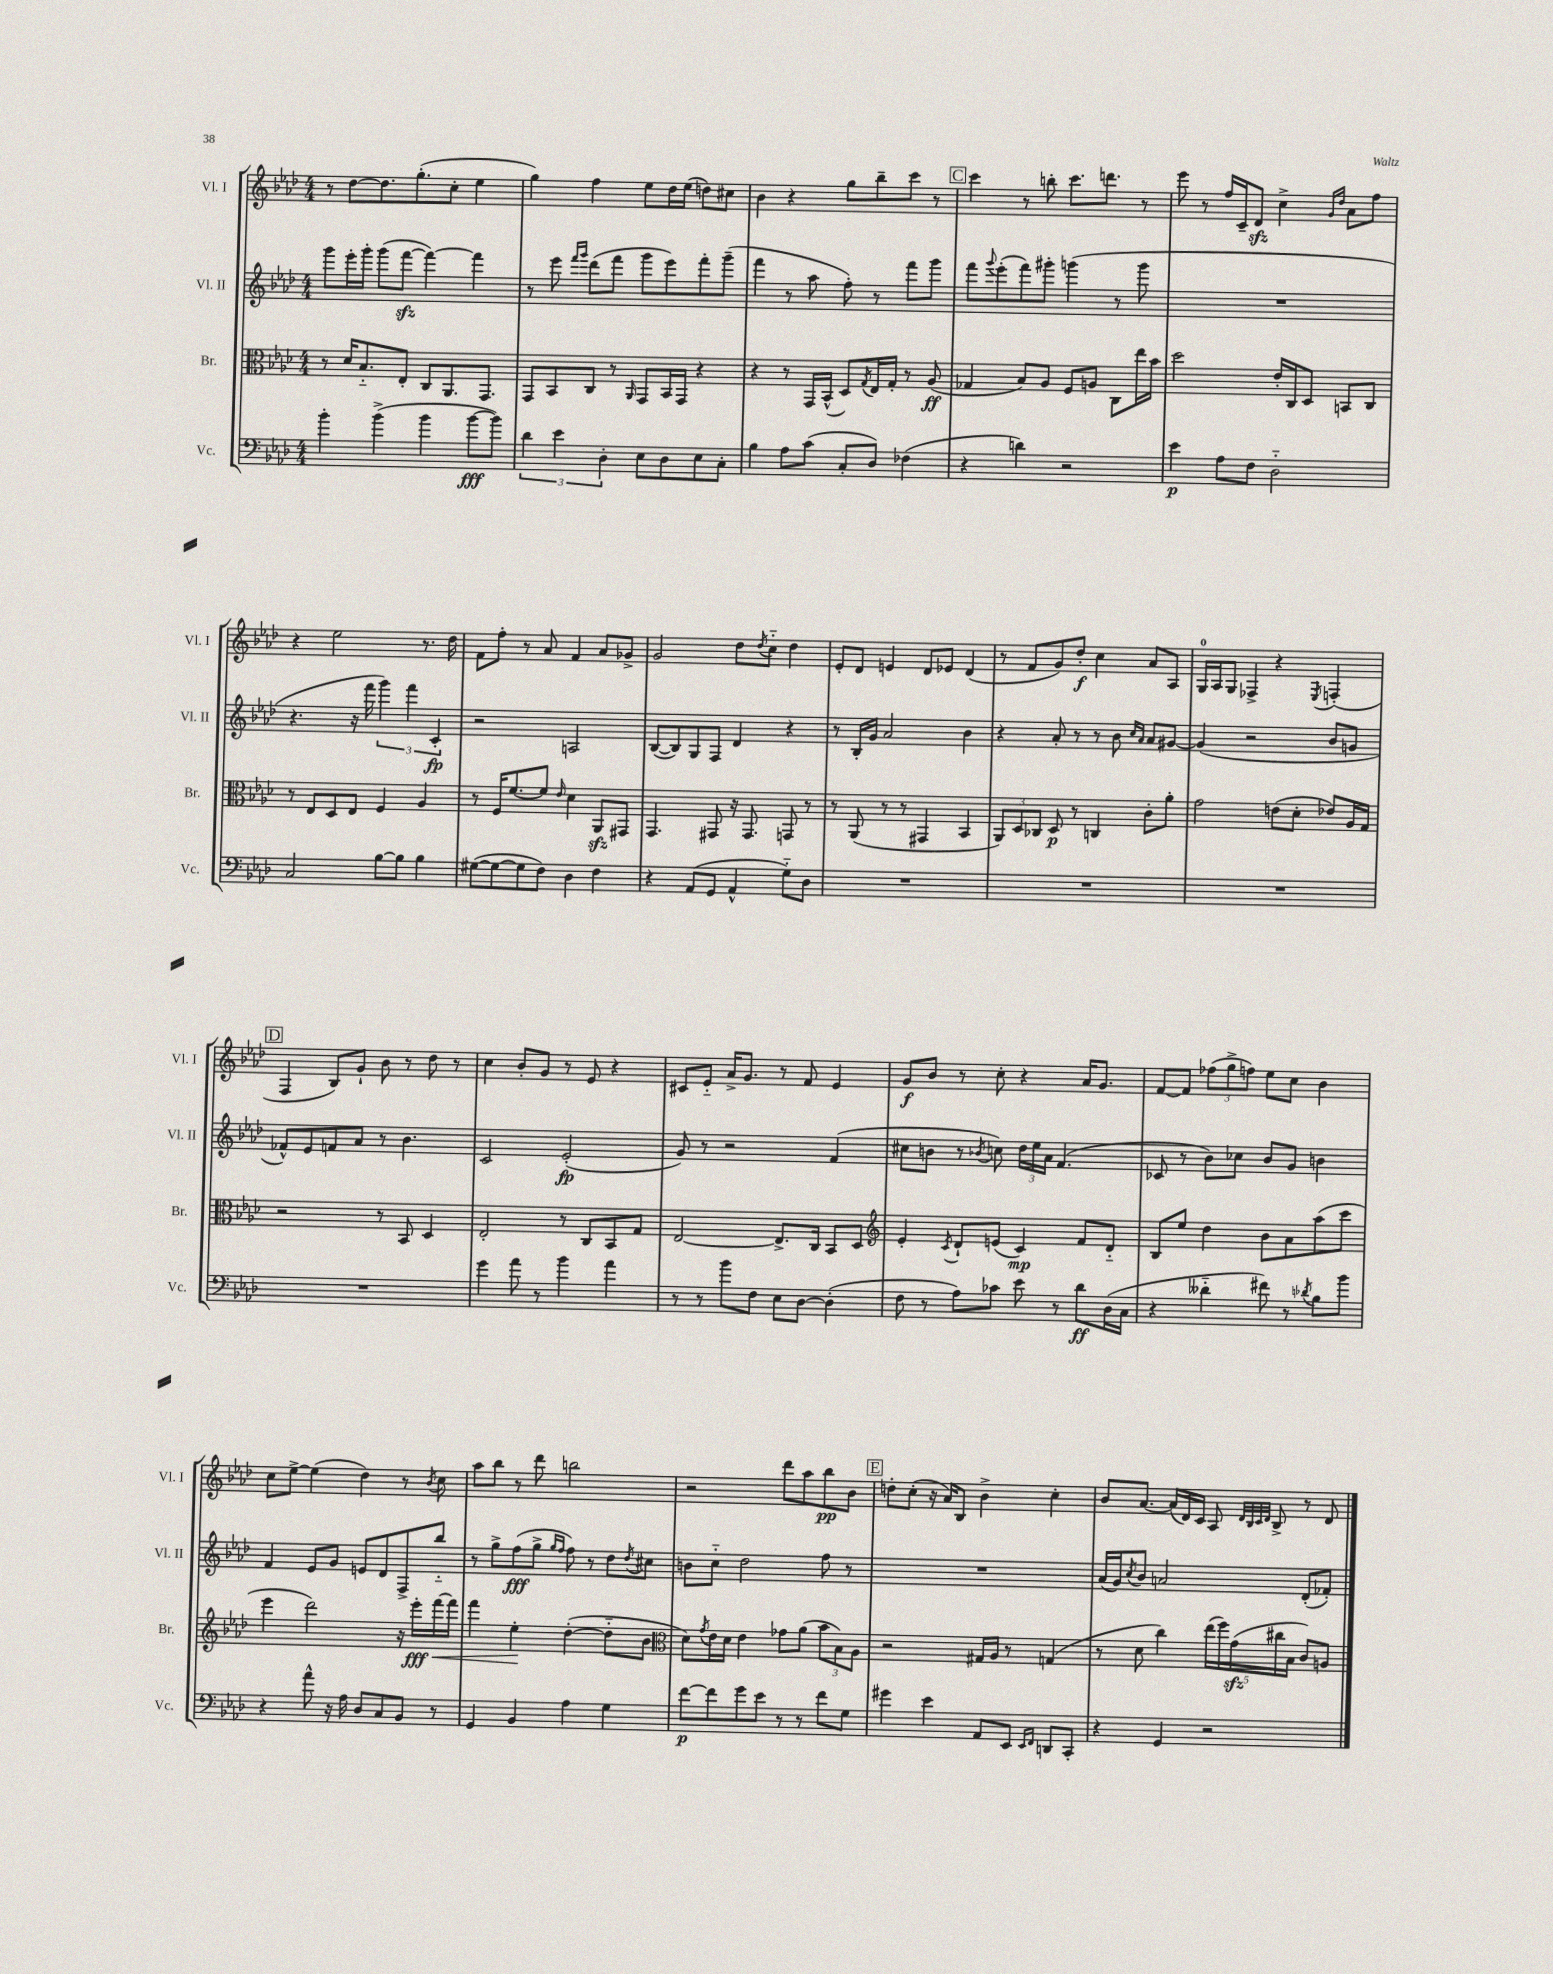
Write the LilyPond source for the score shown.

<<
\new StaffGroup <<
\new Staff = "s0" \with { instrumentName = "Vl. I" shortInstrumentName = "Vl. I" } {
    \clef treble \key aes \major \numericTimeSignature \time 4/4
    r8 des''8~ des''8. g''8.-.( c''8-. ees''4 |
    g''4) f''4 ees''8 des''16 ees''16( d''8) cis''8 |
    bes'4 r4 g''8 bes''8-- c'''8 r8 |
    \mark \markup { \box "C" } c'''4 r8 b''8-. c'''8. d'''8. r8 |
    ees'''8 r8 f''16 c'16-- des'8\sfz c''4-> \grace { g'16 des''16 } aes'8 f''8 |
    r4 ees''2 r8. des''16 |
    f'8 f''8-. r8 aes'8 f'4 aes'8 ges'8-> |
    g'2 des''8 \acciaccatura { des''8 } c''8-_ des''4 |
    ees'8-. des'8 e'4 des'8 ees'8 des'4( |
    r8 f'8 g'8) des''8-.\f c''4 aes'8 aes8 |
    g16-0 aes16 g8 fes4-> r4 \acciaccatura { ees8 } f4-.( |
    \mark \markup { \box "D" } f4 bes8) g'8-! bes'8 r8 des''8 r8 |
    c''4 bes'8-. g'8 r8 ees'8 r4 |
    cis'8 ees'8-_ aes'16-> g'8. r8 f'8 ees'4 |
    g'8\f bes'8 r8 c''8-. r4 aes'16 g'8. |
    f'8~ f'8 \tuplet 3/2 { fes''8( g''8-> f''8) } ees''8 c''8 bes'4 |
    c''8 ees''8~-> ees''4( des''4) r8 \acciaccatura { bes'8 } c''8 |
    aes''8 bes''8 r8 des'''8 b''2 |
    r2 des'''8 aes''8 bes''8\pp bes'8 |
    \mark \markup { \box "E" } d''8-. c''8-.( r16 aes'16) bes8 bes'4-> c''4-. |
    bes'8 aes'8.~ aes'16( des'16) c'16 aes8 \grace { des'32 bes32 c'32 des'32 } bes8-> r8 des'8 \bar "|." |
}
\new Staff = "s1" \with { instrumentName = "Vl. II" shortInstrumentName = "Vl. II" } {
    \clef treble \key aes \major \numericTimeSignature \time 4/4
    g'''8 ees'''16-. g'''16-. g'''8( f'''8~\sfz f'''4~) f'''4 |
    r8 ees'''8 \grace { f'''16 g'''16 } des'''8( f'''8 g'''8 ees'''8) f'''8-. g'''8--( |
    f'''4 r8 aes''8 f''8-.) r8 f'''8 g'''8 |
    \mark \markup { \box "C" } f'''8 \appoggiatura { g'''8 } ees'''8-.( f'''8) gis'''8-. g'''4( r8 g'''8 |
    R1 |
    r4. r16 f'''16 \tuplet 3/2 { g'''4) f'''4 c'4-.\fp } |
    r2 a2 |
    bes8~( bes8) g8 f8 des'4 r4 |
    r8 bes16-. g'16 aes'2 bes'4 |
    r4 aes'8-. r8 r8 bes'8 \grace { c''16 aes'16 } aes'8 gis'8~ |
    gis'4( r2 bes'8 g'8 |
    \mark \markup { \box "D" } fes'8-^) ees'8 f'8 aes'8 r8 bes'4. |
    c'2 ees'2-.\fp( |
    g'8) r8 r2 f'4( |
    cis''8 b'8 r8 \acciaccatura { bes'8 } c''8) \tuplet 3/2 { des''16 ees''16 aes'16 } f'4.( |
    ces'8 r8 bes'8) ces''8 bes'8 g'8 b'4 |
    f'4 ees'8 g'8 e'8 des'8 f8-> bes''8-_ |
    r8 g''8-> f''8\fff( g''8-> \grace { g''16 f''16 } f''8) r8 des''8 \acciaccatura { des''8 } cis''8 |
    b'8 c''8-_ des''2 f''8 r8 |
    \mark \markup { \box "E" } R1 |
    aes'16( g'16) \acciaccatura { c''8 } bes'8 a'2 des'8-.( fes'8-.) \bar "|." |
}
\new Staff = "s2" \with { instrumentName = "Br." shortInstrumentName = "Br." } {
    \clef alto \key aes \major \numericTimeSignature \time 4/4
    r8 des'16 bes8.-_ ees8-. c8 aes,8. g,8. |
    g,8 bes,8 c8 r8 \grace { aes,16 } g,8 bes,16 g,16 r4 |
    r4 r8 g,16 bes,16-^( des8) \acciaccatura { g8 } ees16 g16-. r8 aes8\ff( |
    \mark \markup { \box "C" } ges4 bes8) aes8 f8 a8 c8 ees''16 bes'16 |
    des''2 ees'16-. c16 des8 b,8 c8 |
    r8 ees8 des8 ees8 f4 aes4 |
    r8 f16 f'8.~ f'8 \grace { ees'16 } des'4 aes,8\sfz gis,8 |
    g,4. gis,8 r16 gis,8. g,8 r8 |
    r8 aes,8( r8 r8 gis,4 bes,4 |
    \tuplet 3/2 { aes,8) des8 ces8 } des8\p r8 c4 c'8-. aes'8-. |
    g'2 e'8( des'8-. ees'8) aes16 g16 |
    \mark \markup { \box "D" } r2 r8 bes,8 des4 |
    ees2-. r8 c8 bes,8 g8 |
    ees2~ ees8.-> c16 bes,8 des8 |
    \clef treble ees'4-. \acciaccatura { c'8 } des'8-! e'8( c'4\mp) f'8 des'8-_ |
    bes8 ees''8 des''4 bes'8 aes'8 aes''8( c'''8 |
    ees'''4 des'''2) r16 ees'''16-.\fff f'''16~\< f'''16 |
    f'''4 ees''4-.\! des''4~-.( des''8-_ bes'8 |
    \clef alto des'8) \acciaccatura { g'8 } ees'16 des'16 ees'4 ges'8 aes'8( \tuplet 3/2 { bes'8 bes8) aes8 } |
    \mark \markup { \box "E" } r2 gis16 aes16 r8 g4( |
    r8 des'8 c''4) \tuplet 5/4 { ees''16( f''16) g'16\sfz( cis''16 bes16 } c'8) a8 \bar "|." |
}
\new Staff = "s3" \with { instrumentName = "Vc." shortInstrumentName = "Vc." } {
    \clef bass \key aes \major \numericTimeSignature \time 4/4
    bes'4-. bes'4->( bes'4 bes'8~\fff bes'8) |
    \tuplet 3/2 { des'4 ees'4 des4-. } ees8 des8 ees8 c8-. |
    bes4 aes8 c'8( c8-. des8) fes4( |
    \mark \markup { \box "C" } r4 d'4) r2 |
    ees'4\p aes8 f8 des2-_ |
    c2 bes8~ bes8 bes4 |
    gis8~( gis8~ gis8 f8) des4 f4 |
    r4 aes,8( g,8 aes,4-^ g8-_) des8 |
    R1 |
    R1 |
    R1 |
    \mark \markup { \box "D" } R1 |
    g'4 aes'8 r8 bes'4 aes'4 |
    r8 r8 bes'8 f8 ees8 des8~ des4-.( |
    f8 r8 aes8) ces'8 ees'8 r8 des'8\ff des16( c16 |
    r4 deses'4-_ fis'8) r8 \acciaccatura { des'8 } bes8 bes'8 |
    r4 aes'8-^ r16 aes16 des8 c8 bes,8 r8 |
    g,4 bes,4 aes4 g4 |
    f'8~\p f'8 g'8 ees'8 r8 r8 f'8 g8 |
    \mark \markup { \box "E" } gis'4 ees'4 aes,8 ees,8 \grace { ees,16 f,16 } d,8 c,8-. |
    r4 g,4 r2 \bar "|." |
}
>>
>>
\layout { \context { \Score \remove "Bar_number_engraver" } }
